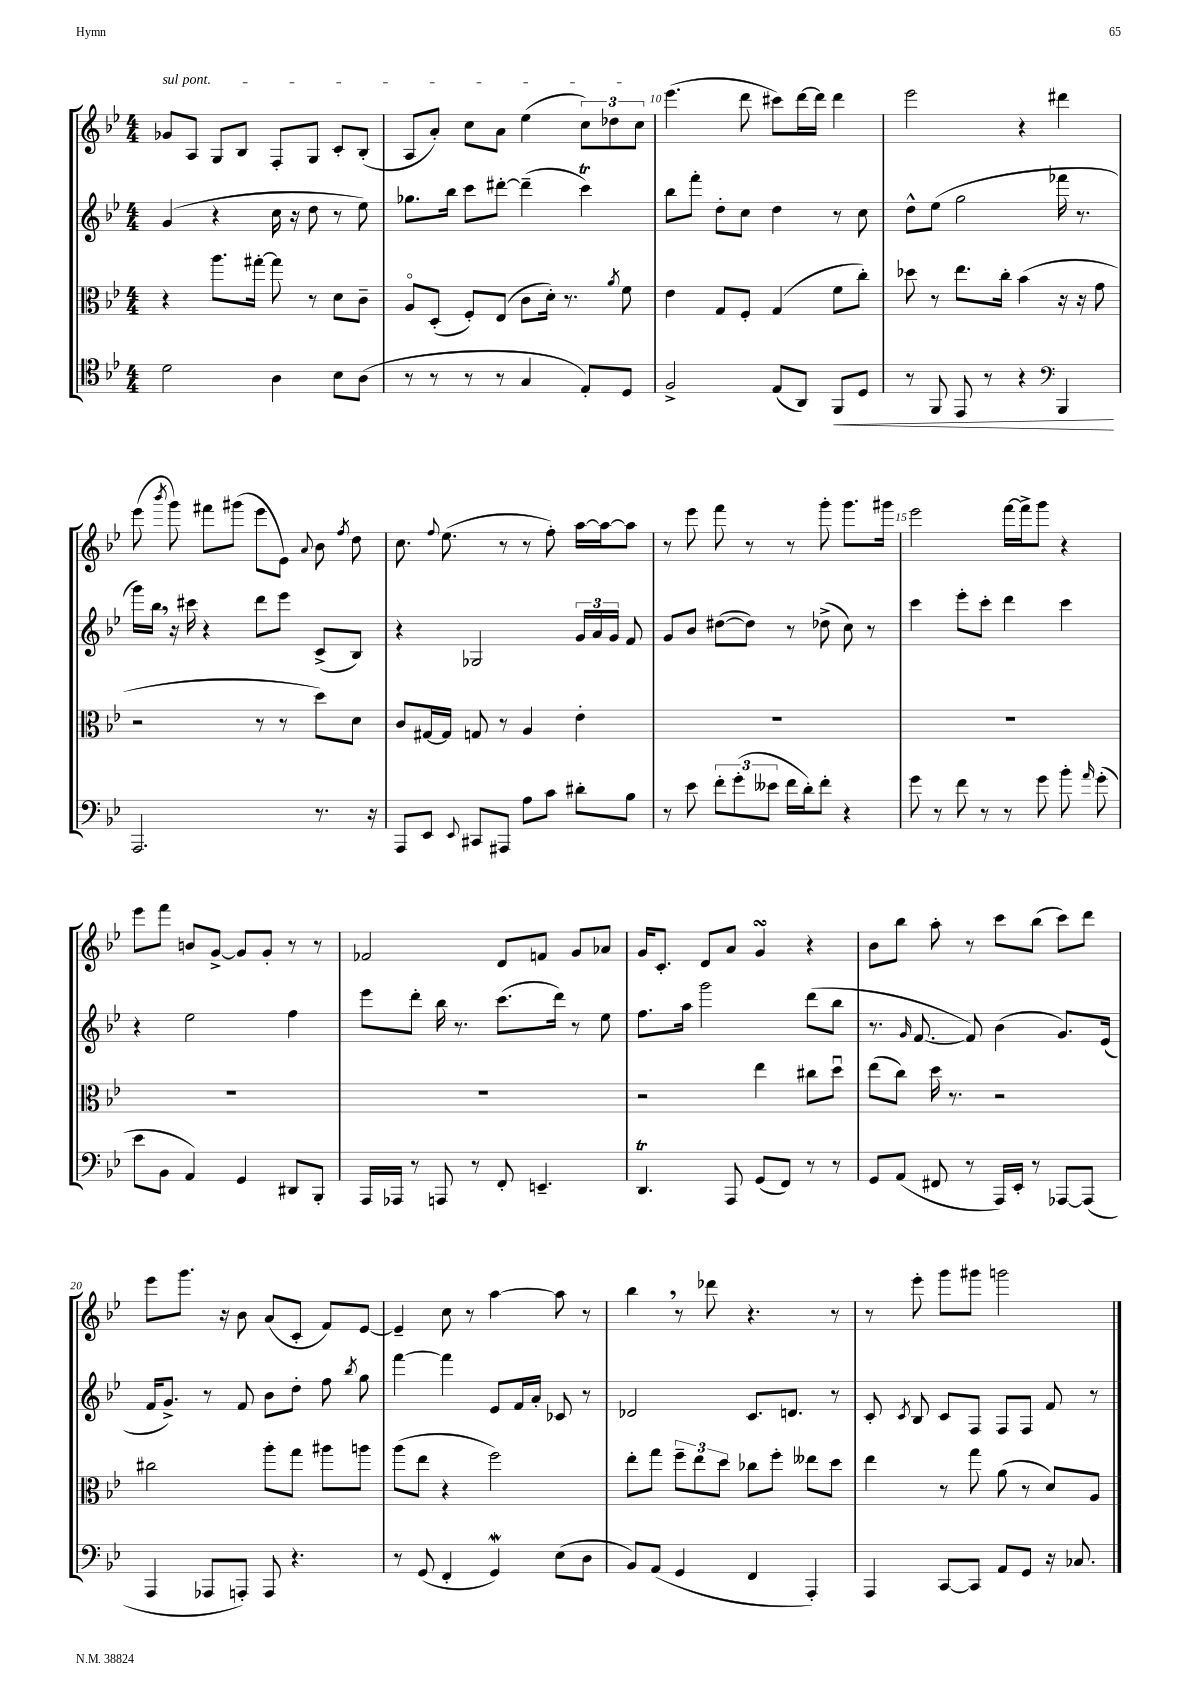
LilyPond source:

<<
\new StaffGroup <<
\new Staff = "s0" {
    \clef treble \key bes \major \numericTimeSignature \time 4/4
    \autoBeamOff \once \override TextSpanner.bound-details.left.text = \markup { \italic "sul pont." } ges'8[\startTextSpan a8] g8[ bes8] f8[-. g8] c'8[-. bes8]-.( |
    a8[ a'8]-.) c''8[ a'8] ees''4( \tuplet 3/2 { c''8[) des''8 c''8]\stopTextSpan } |
    ees'''4.( d'''8 cis'''8[) d'''16~ d'''16] d'''4 |
    ees'''2 r4 dis'''4 |
    ees'''8( \acciaccatura { bes'''8 } g'''8) fis'''8[ gis'''8]( ees'''8[ ees'8]) \appoggiatura { a'8 } bes'8 \acciaccatura { f''8 } d''8 |
    c''8. \appoggiatura { f''8 } ees''8.( r8 r8 f''8-.) a''16[~ a''16~ a''8] |
    r8 ees'''8 f'''8 r8 r8 g'''8-. g'''8.[ gis'''16] |
    ees'''2 f'''16[~ f'''16-> g'''8] r4 |
    ees'''8[ f'''8] b'8[ g'8]~-> g'8[ g'8]-. r8 r8 |
    fes'2 d'8[ f'8] g'8[ aes'8] |
    g'16[ c'8.]-. d'8[ a'8] g'4\turn r4 |
    bes'8[ bes''8] a''8-. r8 c'''8[ bes''8]( c'''8[) d'''8] |
    ees'''8[ g'''8.] r16 bes'8 a'8[( c'8]-. f'8[) ees'8]~ |
    ees'4-- c''8 r8 a''4~ a''8 r8 |
    bes''4 \breathe r8 des'''8 r4. r8 |
    r8 ees'''8-. g'''8[ gis'''8] g'''2 \bar "|." |
}
\new Staff = "s1" {
    \clef treble \key bes \major \numericTimeSignature \time 4/4
    \autoBeamOff g'4( r4 c''16 r16 d''8 r8 ees''8) |
    ges''8.[ bes''16] c'''8[ dis'''8]~-. dis'''4--( c'''4\trill) |
    bes''8[ f'''8]-. d''8[-. c''8] d''4 r8 c''8 |
    d''8[-^ ees''8]( g''2 fes'''16 r8. |
    g'''16[) bes''16] \breathe r16 cis'''16 r4 d'''8[ ees'''8] c'8[->( bes8]) |
    r4 ges2 \tuplet 3/2 { g'16[ a'16 g'16] } f'8 |
    g'8[ bes'8] dis''8[~( dis''8]) r8 des''8->( c''8) r8 |
    c'''4 ees'''8[-. c'''8]-. d'''4 c'''4 |
    r4 ees''2 f''4 |
    ees'''8[ d'''8]-. bes''16 r8. c'''8.[( d'''16]) r8 ees''8 |
    f''8.[ a''16] g'''2 d'''8[( bes''8] |
    r8. \grace { g'16 } f'8.~ f'8) bes'4( g'8.[) ees'16]( |
    f'16[ g'8.]->) r8 f'8 bes'8[ d''8]-. f''8 \acciaccatura { bes''8 } g''8 |
    f'''4~ f'''4 ees'8[ f'16 a'16]-. ces'8 r8 |
    des'2 c'8.[ d'8.] r8 |
    c'8-. \acciaccatura { c'8 } bes8 c'8[ f8] f8[ f8] f'8 r8 \bar "|." |
}
\new Staff = "s2" {
    \clef alto \key bes \major \numericTimeSignature \time 4/4
    \autoBeamOff r4 a''8.[ gis''16]~-. gis''8 r8 d'8[ c'8]-- |
    a8[\flageolet d8]-.( f8[-.) ees8]( c'8[ d'16]-.) r8. \acciaccatura { a'8 } f'8 |
    ees'4 g8[ f8]-. g4( f'8[ c''8]-.) |
    des''8 r8 ees''8.[ c''16]-. bes'4( r16 r16 g'8 |
    r2 r8 r8 d''8[) d'8] |
    c'8[ gis16~ gis16] g8 r8 a4 ees'4-. |
    R1 |
    R1 |
    R1 |
    R1 |
    r2 ees''4 cis''8[ d''8]\downbow |
    ees''8[( c''8]) d''16 r8. r2 |
    cis''2 a''8[-. g''8] ais''8[ a''8] |
    a''8[( ees''8] r4 f''2) |
    ees''8[-. g''8] \tuplet 3/2 { f''8[-- ees''8 d''8] } ces''8[ f''8]-. eeses''8[ d''8] |
    ees''4 r8 g''8 a'8( r8 d'8[) a8] \bar "|." |
}
\new Staff = "s3" {
    \clef tenor \key bes \major \numericTimeSignature \time 4/4
    \autoBeamOff d'2 a4 bes8[ a8]( |
    r8 r8 r8 r8 g4 ees8[-.) d8] |
    f2-> ees8[( a,8]) f,8[\< d8] |
    r8 f,8 ees,8 r8 r4 \clef bass bes,,4\! |
    a,,2. r8. r16 |
    a,,8[ ees,8] \appoggiatura { ees,8 } cis,8[ ais,,8] a8[ c'8] dis'8[-. bes8] |
    r8 ees'8 \tuplet 3/2 { f'8[-. g'8-.( eeses'8] } f'16[ d'16-.) f'8]-. r4 |
    g'8 r8 f'8 r8 r8 g'8 bes'8-. \grace { a'16 } g'8-.( |
    ees'8[ bes,8] a,4) g,4 dis,8[ bes,,8]-. |
    a,,16[ aes,,16] r8 a,,8 r8 f,8-. e,4.-- |
    d,4.\trill a,,8 g,8[( f,8]) r8 r8 |
    g,8[ a,8]( fis,8 r8 a,,16[) ees,16]-. r8 aes,,8[~ aes,,8]( |
    a,,4 aes,,8[ a,,8]-.) a,,8 r4. |
    r8 g,8( f,4-. g,4\mordent) ees8[( d8] |
    bes,8[) a,8]( g,4 f,4 a,,4-.) |
    a,,4 c,8[~ c,8] a,8[ g,8] r16 ces8. \bar "|." |
}
>>
>>
\layout { \context { \Score currentBarNumber = #8 \override BarNumber.break-visibility = ##(#f #t #t) barNumberVisibility = #(every-nth-bar-number-visible 5) } }
